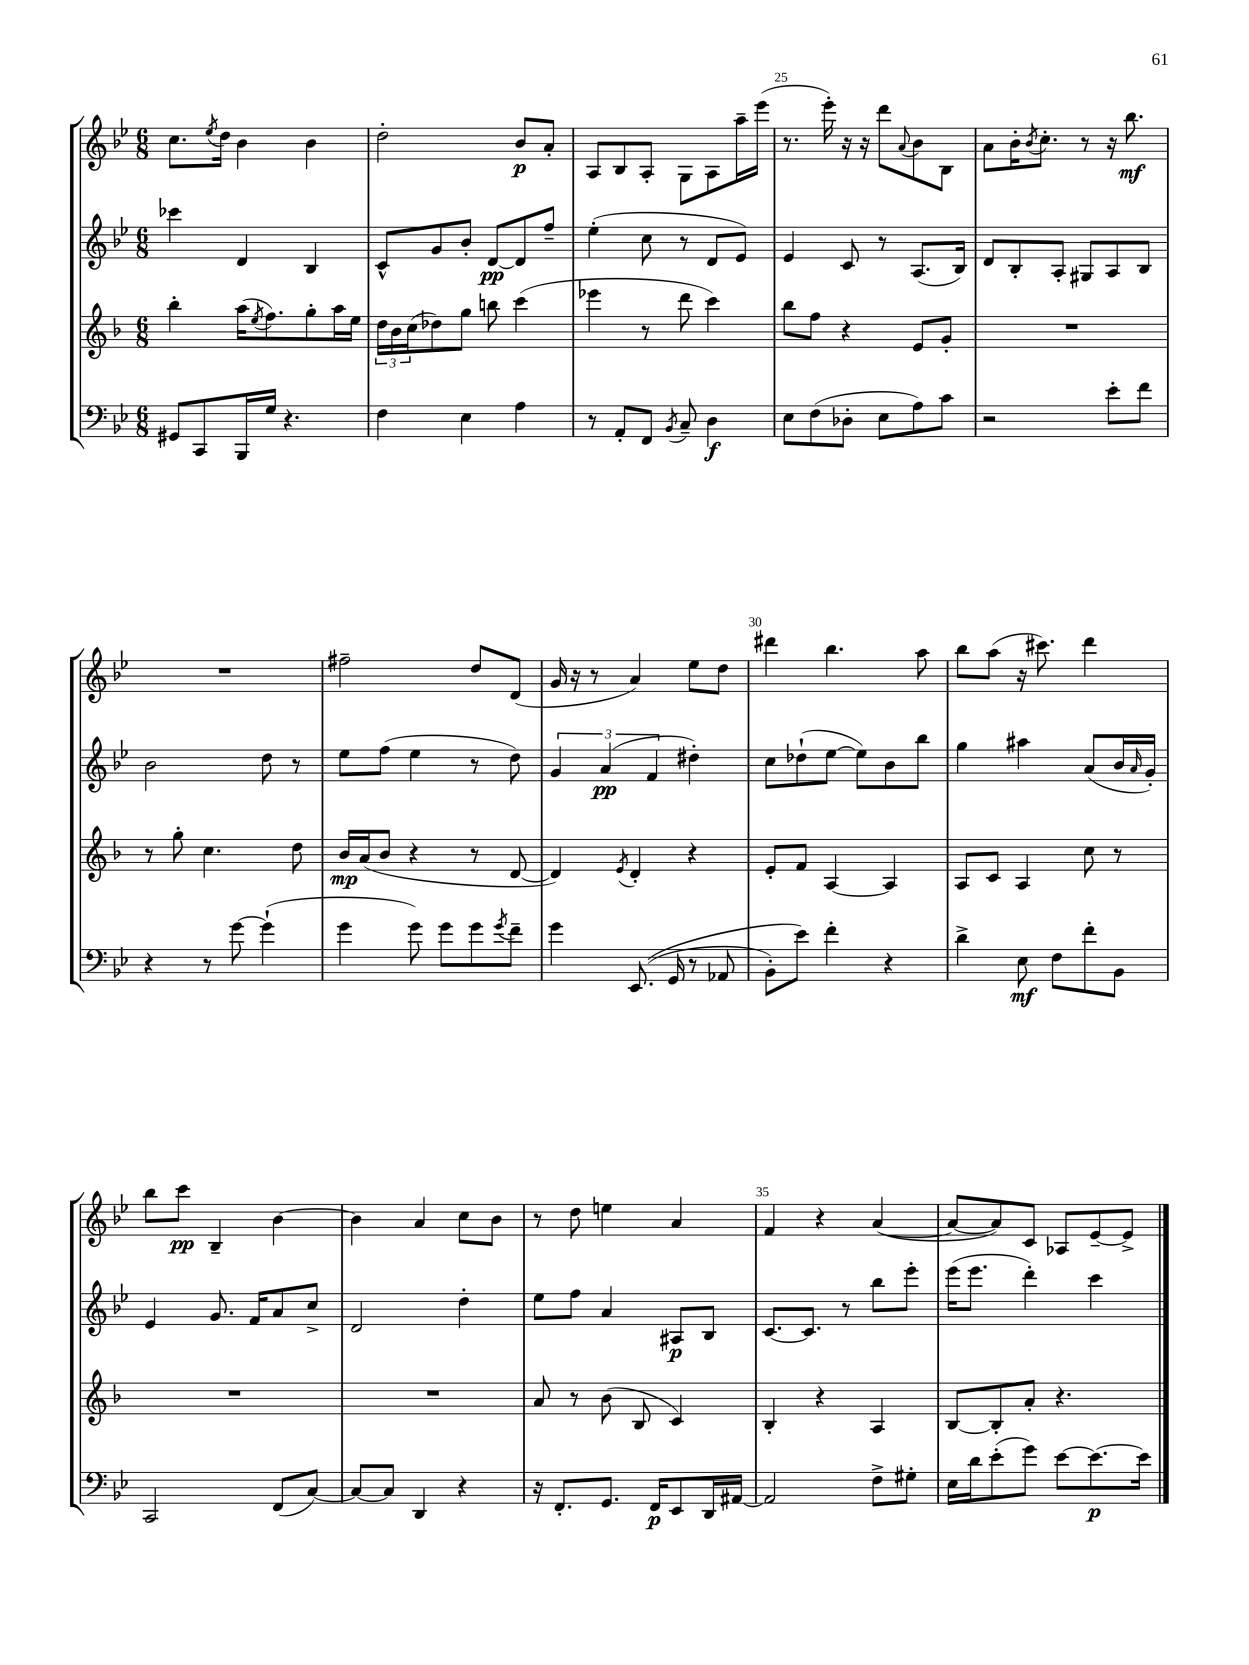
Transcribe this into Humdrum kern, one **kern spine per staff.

**kern	**dynam	**kern	**dynam	**kern	**dynam	**kern	**dynam
*part4	*part4	*part3	*part3	*part2	*part2	*part1	*part1
*staff4	*staff4	*staff3	*staff3	*staff2	*staff2	*staff1	*staff1
*clefF4	*	*clefG2	*	*clefG2	*	*clefG2	*
*k[b-e-]	*	*k[b-]	*	*k[b-e-]	*	*k[b-e-]	*
*M6/8	*	*M6/8	*	*M6/8	*	*M6/8	*
=22	=22	=22	=22	=22	=22	=22	=22
8GG#X/L	.	4bb-'\	.	4ccc-X\	.	8.cc\L	.
8CC/	.	.	.	.	.	.	.
.	.	.	.	.	.	8qee-/	.
.	.	.	.	.	.	16dd\Jk	.
16BBB-/L	.	(16aa\KL	.	4d/	.	4b-\	.
.	.	8qee/	.	.	.	.	.
16G/JJ	.	8.ff\)	.	.	.	.	.
4.r	.	.	.	.	.	.	.
.	.	8gg'\	.	4B-/	.	4b-\	.
.	.	16aa\L	.	.	.	.	.
.	.	16ee\JJ	.	.	.	.	.
=23	=23	=23	=23	=23	=23	=23	=23
4F\	.	24dd\LL	.	8c^^/L	.	2dd'\	.
.	.	24b-\	.	.	.	.	.
.	.	(24cc\J	.	.	.	.	.
.	.	8dd-X\)	.	8g/	.	.	.
4E-\	.	8gg\J	.	8b-'/J	.	.	.
.	.	8bbn\	.	[8d/L	pp	.	.
4A\	.	(4ccc\	.	8d/]	.	8b-/L	p
.	.	.	.	8ff~/J	.	8a'/J	.
=24	=24	=24	=24	=24	=24	=24	=24
8r	.	4eee-X\	.	(4ee-'\	.	8A/L	.
8AA'/L	.	.	.	.	.	8B-/	.
8FF/J	.	8r	.	8cc\	.	8A'/J	.
8qBB-/	.	.	.	.	.	.	.
8C~/	.	8ddd\	.	8r	.	8G\L	.
4D\	f	4ccc\)	.	8d/L	.	8A\	.
.	.	.	.	8e-/J)	.	16aa~\L	.
.	.	.	.	.	.	(16eee-\JJ	.
=25	=25	=25	=25	=25	=25	=25	=25
8E-\L	.	8bb-\L	.	4e-/	.	8.r	.
(8F\	.	8ff\J	.	.	.	.	.
.	.	.	.	.	.	16eee-'\)	.
8D-X'\J	.	4r	.	8c/	.	16r	.
.	.	.	.	.	.	16r	.
8E-\L	.	.	.	8r	.	8ddd\L	.
.	.	.	.	.	.	8qqa/	.
8A\)	.	8e/L	.	(8.A/L	.	8b-\	.
8c\J	.	8g'/J	.	.	.	8B-\J	.
.	.	.	.	16B-/Jk)	.	.	.
=26	=26	=26	=26	=26	=26	=26	=26
2r	.	2.r	.	8d/L	.	8a\L	.
.	.	.	.	8B-'/	.	16b-'\K	.
.	.	.	.	.	.	8qb-/	.
.	.	.	.	.	.	8.cc'\J	.
.	.	.	.	8A'/J	.	.	.
.	.	.	.	8G#X/L	.	8r	.
8e-'\L	.	.	.	8A/	.	16r	.
.	.	.	.	.	.	8.bb-\	mf
8f\J	.	.	.	8B-/J	.	.	.
!!LO:LB:g=z
=27	=27	=27	=27	=27	=27	=27	=27
4r	.	8r	.	2b-\	.	2.r	.
.	.	8gg'\	.	.	.	.	.
8r	.	4.cc\	.	.	.	.	.
[8g\	.	.	.	.	.	.	.
(4g`\]	.	.	.	8dd\	.	.	.
.	.	8dd\	.	8r	.	.	.
=28	=28	=28	=28	=28	=28	=28	=28
4g\	.	16b-/LL	mp	8ee-\L	.	2ff#X~\	.
.	.	(16a/J	.	.	.	.	.
.	.	8b-/J	.	(8ff\J	.	.	.
8g\)	.	4r	.	4ee-\	.	.	.
8g\L	.	.	.	.	.	.	.
8g\	.	8r	.	8r	.	8dd/L	.
8qg/	.	.	.	.	.	.	.
8f~\J	.	[8d/	.	8dd\)	.	(8d/J	.
=29	=29	=29	=29	=29	=29	=29	=29
4g\	.	4d/])	.	6g/	.	16g/	.
.	.	.	.	.	.	16r	.
.	.	.	.	.	.	8r	.
.	.	.	.	(6a/	pp	.	.
.	.	8qe/	.	.	.	.	.
((8.EE-/	.	4d'/	.	.	.	4a/)	.
.	.	.	.	6f/	.	.	.
16GG/	.	.	.	.	.	.	.
8r	.	4r	.	4dd#X'\)	.	8ee-\L	.
8AA-X/	.	.	.	.	.	8dd\J	.
=30	=30	=30	=30	=30	=30	=30	=30
8BB-'\L)	.	8e'/L	.	8cc\L	.	4ddd#X\	.
8e-\J)	.	8f/J	.	(8dd-X`\	.	.	.
4f'\	.	[4A/	.	[8ee-\J	.	4.bb-\	.
.	.	.	.	8ee-\L])	.	.	.
4r	.	4A/]	.	8b-\	.	.	.
.	.	.	.	8bb-\J	.	8aa\	.
=31	=31	=31	=31	=31	=31	=31	=31
4d^\	.	8A/L	.	4gg\	.	8bb-\L	.
.	.	8c/J	.	.	.	(8aa\J	.
8E-\	mf	4A/	.	4aa#X\	.	16r	.
.	.	.	.	.	.	8.ccc#X\)	.
8F\L	.	.	.	.	.	.	.
8f'\	.	8cc\	.	(8a/L	.	4ddd\	.
8BB-\J	.	8r	.	16b-/L	.	.	.
.	.	.	.	16qqa/	.	.	.
.	.	.	.	16g'/JJ)	.	.	.
!!LO:LB:g=z
=32	=32	=32	=32	=32	=32	=32	=32
2CC/	.	2.r	.	4e-/	.	8bb-\L	.
.	.	.	.	.	.	8ccc\J	pp
.	.	.	.	8.g/	.	4B-~/	.
.	.	.	.	16f/KL	.	.	.
(8FF/L	.	.	.	8a/	.	[4b-\	.
[8C/J)	.	.	.	8cc^/J	.	.	.
=33	=33	=33	=33	=33	=33	=33	=33
8C/L_	.	2.r	.	2d/	.	4b-\]	.
8C/J]	.	.	.	.	.	.	.
4DD/	.	.	.	.	.	4a/	.
4r	.	.	.	4dd'\	.	8cc\L	.
.	.	.	.	.	.	8b-\J	.
=34	=34	=34	=34	=34	=34	=34	=34
16r	.	8a/	.	8ee-\L	.	8r	.
8.FF'/L	.	.	.	.	.	.	.
.	.	8r	.	8ff\J	.	8dd\	.
8.GG/J	.	(8b-\	.	4a/	.	4een\	.
.	.	8B-/	.	.	.	.	.
16FF/KL	p	.	.	.	.	.	.
8EE-/	.	4c/)	.	8A#X/L	p	4a/	.
16DD/L	.	.	.	8B-/J	.	.	.
[16AA#X/JJ	.	.	.	.	.	.	.
=35	=35	=35	=35	=35	=35	=35	=35
2AA#/]	.	4B-'/	.	[8.c/L	.	4f/	.
.	.	.	.	8.c/J]	.	.	.
.	.	4r	.	.	.	4r	.
.	.	.	.	8r	.	.	.
8F^\L	.	4A/	.	8bb-\L	.	([4a/	.
8G#X'\J	.	.	.	8eee-'\J	.	.	.
=36	=36	=36	=36	=36	=36	=36	=36
16E-\LL	.	[8B-/L	.	(16eee-\KL	.	8a/L_	.
16d\J	.	.	.	8.eee-\J	.	.	.
(8e-'\	.	8B-'/]	.	.	.	8a/])	.
8g\J)	.	8a'/J	.	4ddd'\)	.	8c/J	.
[8e-\L	.	4.r	.	.	.	8A-X/L	.
8.e-\_	p	.	.	4ccc\	.	[8e-~/	.
.	.	.	.	.	.	8e-^/J]	.
16e-\Jk]	.	.	.	.	.	.	.
==	==	==	==	==	==	==	==
*-	*-	*-	*-	*-	*-	*-	*-
